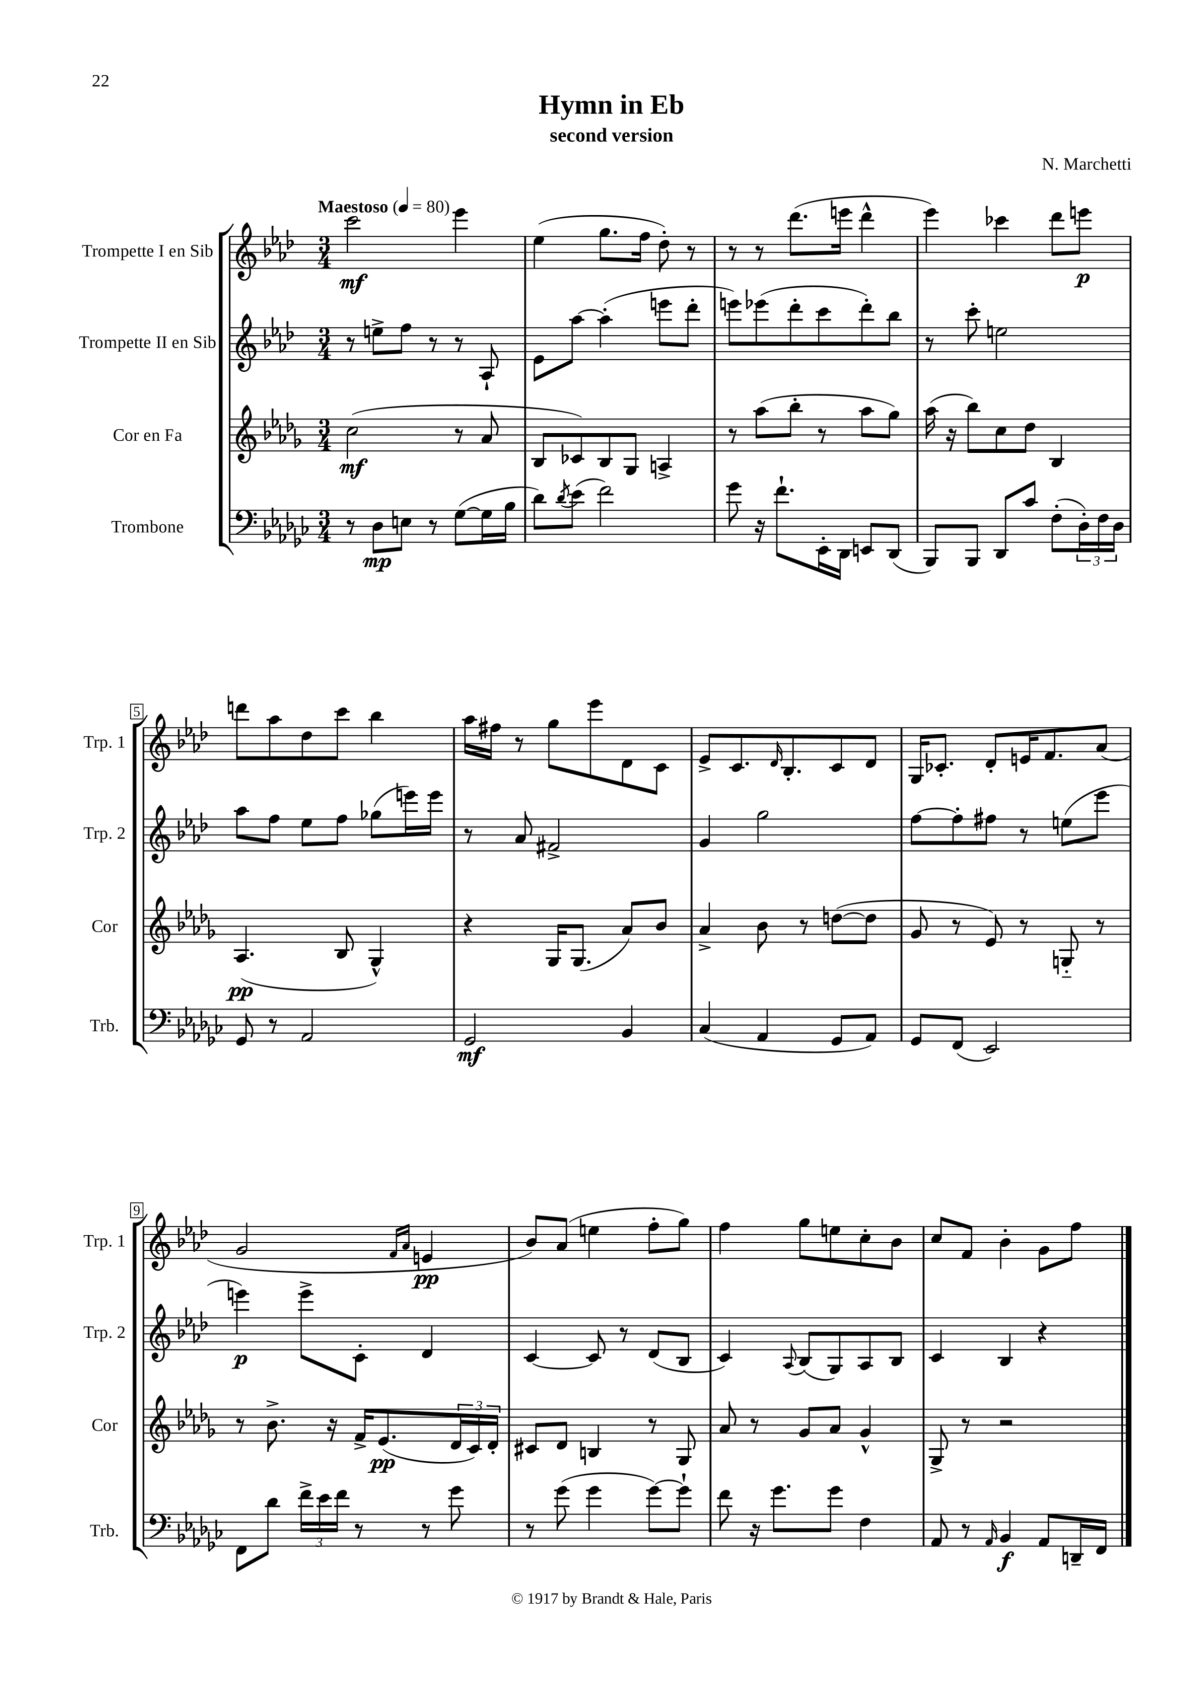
\header { title = "Hymn in Eb" composer = "N. Marchetti" subtitle = "second version" }
<<
\new StaffGroup <<
\new Staff = "s0" \with { instrumentName = "Trompette I en Sib" shortInstrumentName = "Trp. 1" } {
    \clef treble \key aes \major \numericTimeSignature \time 3/4 \tempo "Maestoso" 4 = 80
    c'''2\mf ees'''4 |
    ees''4( g''8. f''16 des''8-.) r8 |
    r8 r8 des'''8.( e'''16 des'''4-^ |
    ees'''4) ces'''4 des'''8 e'''8\p |
    d'''8 aes''8 des''8 c'''8 bes''4 |
    aes''16 fis''16 r8 g''8 ees'''8 des'8 c'8 |
    ees'8-> c'8. \grace { des'16 } bes8.-. c'8 des'8 |
    g16 ces'8.-. des'8-. e'16 f'8. aes'8( |
    g'2 \grace { f'16 aes'16 } e'4\pp |
    bes'8) aes'8( e''4 f''8-. g''8) |
    f''4 g''8 e''8 c''8-. bes'8 |
    c''8 f'8 bes'4-. g'8 f''8 \bar "|." |
}
\new Staff = "s1" \with { instrumentName = "Trompette II en Sib" shortInstrumentName = "Trp. 2" } {
    \clef treble \key aes \major \numericTimeSignature \time 3/4
    r8 e''8-> f''8 r8 r8 aes8-! |
    ees'8 aes''8~ aes''4-.( e'''8 des'''8-. |
    e'''8) ees'''8( des'''8-. c'''8 des'''8-.) bes''8 |
    r8 c'''8-. e''2 |
    aes''8 f''8 ees''8 f''8 ges''8( e'''16) e'''16 |
    r8 aes'8 fis'2-> |
    g'4 g''2 |
    f''8~ f''8-. fis''8 r8 e''8( ees'''8 |
    e'''4\p) e'''8-> c'8-. des'4 |
    c'4~ c'8 r8 des'8( bes8 |
    c'4) \appoggiatura { aes8 } bes8( g8) aes8 bes8 |
    c'4 bes4 r4 \bar "|." |
}
\new Staff = "s2" \with { instrumentName = "Cor en Fa" shortInstrumentName = "Cor" } {
    \clef treble \key des \major \numericTimeSignature \time 3/4
    c''2\mf( r8 aes'8 |
    bes8 ces'8) bes8 ges8 a4-> |
    r8 aes''8( bes''8-. r8 aes''8 ges''8) |
    aes''16( r16 bes''8) c''8 des''8 bes4 |
    aes4.\pp( bes8 ges4-^) |
    r4 ges16 ges8.( aes'8) bes'8 |
    aes'4-> bes'8 r8 d''8~( d''8 |
    ges'8 r8 ees'8) r8 g8-_ r8 |
    r8 bes'8.-> r16 f'16-> ees'8.\pp( \tuplet 3/2 { des'16 c'16) des'16-. } |
    cis'8 des'8 b4 r8 ges8 |
    aes'8 r8 ges'8 aes'8 ges'4-^ |
    ges8-> r8 r2 \bar "|." |
}
\new Staff = "s3" \with { instrumentName = "Trombone" shortInstrumentName = "Trb." } {
    \clef bass \key ges \major \numericTimeSignature \time 3/4
    r8 des8\mp e8 r8 ges8~( ges16 bes16 |
    des'8) \acciaccatura { des'8 } ees'8( f'2) |
    ges'8 r16 f'8.-! ees,16-. des,16 e,8 des,8( |
    bes,,8) bes,,8 des,8 ces'8 f8-.( \tuplet 3/2 { des16-.) f16 des16 } |
    ges,8 r8 aes,2 |
    ges,2\mf bes,4 |
    ces4( aes,4 ges,8 aes,8) |
    ges,8 f,8( ees,2) |
    f,8 des'8 \tuplet 3/2 { f'16-> ees'16 f'16 } r8 r8 ges'8 |
    r8 ges'8( ges'4 ges'8~) ges'8-! |
    f'8 r16 ges'8. ges'8 f4 |
    aes,8 r8 \grace { aes,16 } bes,4\f aes,8 d,16-- f,16 \bar "|." |
}
>>
>>
\layout { \context { \Score \override BarNumber.stencil = #(make-stencil-boxer 0.1 0.3 ly:text-interface::print) } }
